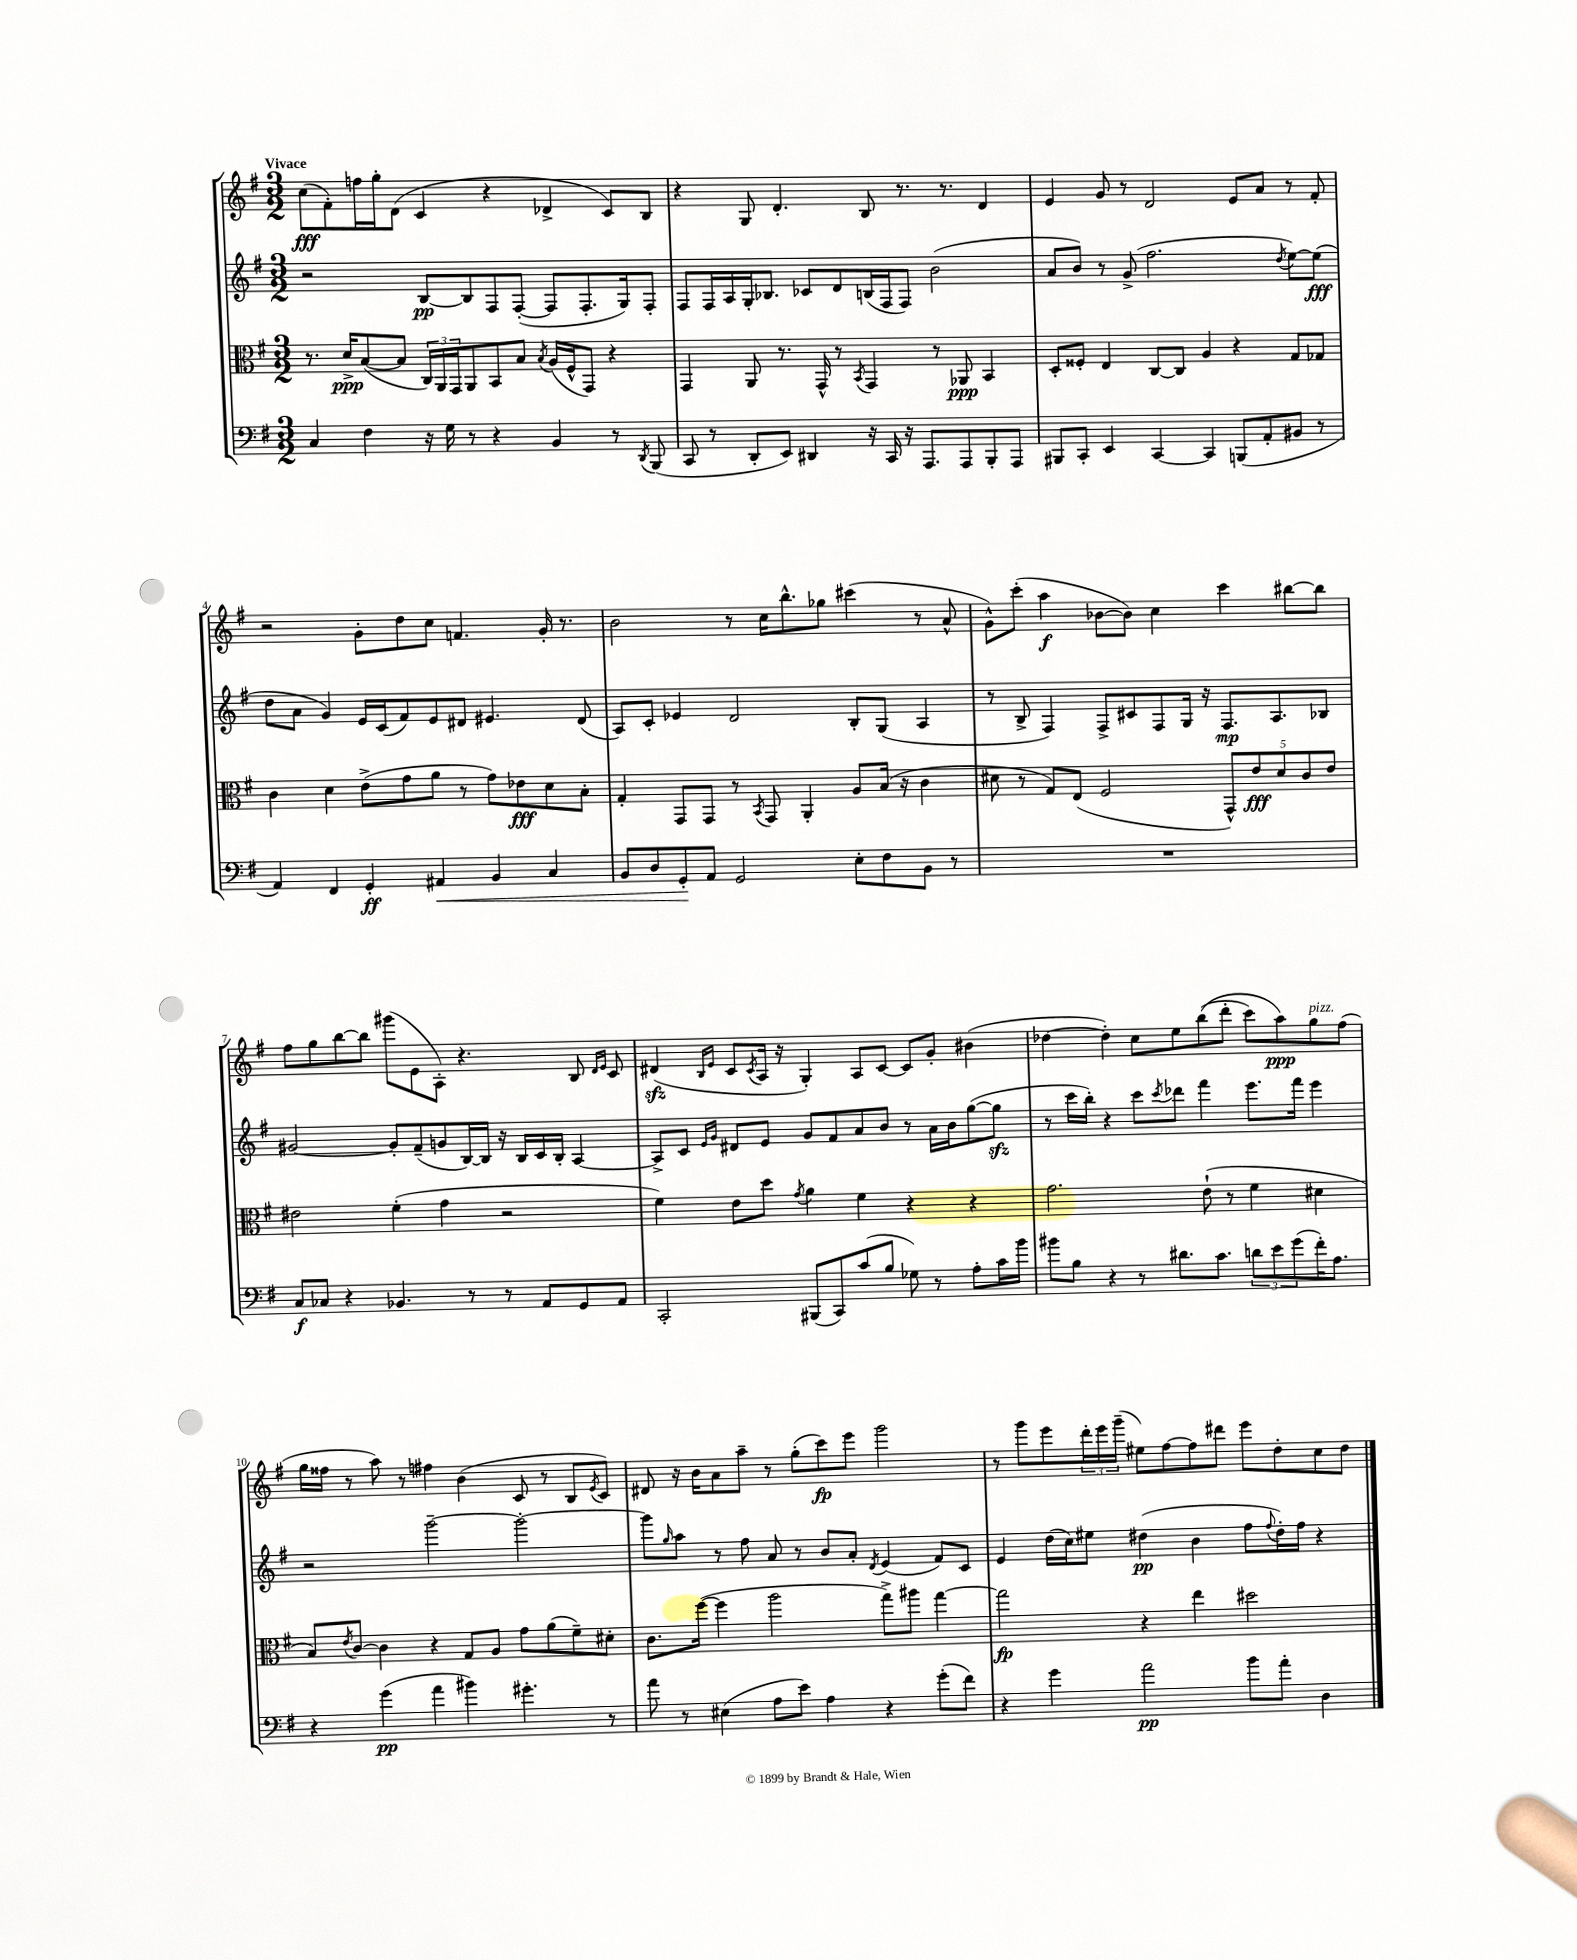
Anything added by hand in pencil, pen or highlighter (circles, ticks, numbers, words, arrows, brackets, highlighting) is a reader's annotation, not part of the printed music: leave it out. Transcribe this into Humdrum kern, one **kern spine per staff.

**kern	**dynam	**kern	**dynam	**kern	**dynam	**kern	**dynam
*part4	*part4	*part3	*part3	*part2	*part2	*part1	*part1
*staff4	*staff4	*staff3	*staff3	*staff2	*staff2	*staff1	*staff1
*clefF4	*	*clefC3	*	*clefG2	*	*clefG2	*
*k[f#]	*	*k[f#]	*	*k[f#]	*	*k[f#]	*
*M3/2	*	*M3/2	*	*M3/2	*	*M3/2	*
=1	=1	=1	=1	=1	=1	=1	=1
!	!	!	!	!	!	!LO:TX:a:B:t=Vivace	!
4C/	.	8.r	.	2r	.	(8cc\L	fff
.	.	.	.	.	.	8f#'\)	.
.	.	16d^/KL	ppp	.	.	.	.
4F#\	.	([8B/	.	.	.	16ffn\L	.
.	.	.	.	.	.	16gg'\J	.
.	.	8B/J]	.	.	.	(8d\J	.
16r	.	24C/LL)	.	[8B/L	pp	4c/	.
.	.	24AA/	.	.	.	.	.
16G\	.	.	.	.	.	.	.
.	.	24GG/J	.	.	.	.	.
8r	.	8AA/	.	8B/]	.	.	.
4r	.	8BB/	.	8F#/	.	4r	.
.	.	8B/J	.	([8F#'/J	.	.	.
.	.	8qB/	.	.	.	.	.
4BB/	.	(16A/LL	.	8F#/L]	.	4d-X^/	.
.	.	16F#^^/J	.	.	.	.	.
.	.	8GG/J)	.	8.F#'/	.	.	.
8r	.	4r	.	.	.	8c/L)	.
.	.	.	.	16G/k)	.	.	.
8qDD/	.	.	.	.	.	.	.
(8BBB/	.	.	.	8F#'/J	.	8B/J	.
=2	=2	=2	=2	=2	=2	=2	=2
8CC/	.	4GG/	.	8F#/L	.	4r	.
8r	.	.	.	16F#/L	.	.	.
.	.	.	.	16A/	.	.	.
8DD'/L	.	8AA/	.	16G'/J	.	8G/	.
.	.	.	.	8.B-X/J	.	.	.
8EE/J)	.	8.r	.	.	.	4.d'/	.
4DD#X/	.	.	.	8c-X/L	.	.	.
.	.	16GG^^/	.	.	.	.	.
.	.	8r	.	8d/	.	.	.
.	.	8qBB/	.	.	.	.	.
16r	.	4GG/	.	(16Bn/L	.	8B/	.
16CC/	.	.	.	16F#/J	.	.	.
16r	.	.	.	8F#/J)	.	8.r	.
8.AAA/L	.	.	.	.	.	.	.
.	.	8r	.	(2b\	.	.	.
.	.	.	.	.	.	8.r	.
8AAA/	.	8AA-X/	ppp	.	.	.	.
8BBB'/	.	4BB/	.	.	.	4d/	.
8AAA/J	.	.	.	.	.	.	.
=3	=3	=3	=3	=3	=3	=3	=3
8BBB#X/L	.	8D'/L	.	8a/L	.	4e/	.
8CC'/J	.	8F##X'/J	.	8b/J)	.	.	.
4EE/	.	4E/	.	8r	.	8g/	.
.	.	.	.	(8g^/	.	8r	.
[4CC/	.	[8C/L	.	2.ff#\	.	2d/	.
.	.	8C/J]	.	.	.	.	.
4CC/]	.	4A/	.	.	.	.	.
(8BBBn/L	.	4r	.	.	.	8e/L	.
8AA'/	.	.	.	.	.	8a/J	.
.	.	.	.	8qdd/	.	.	.
8BB#X/J	.	8G/L	.	[8ee\L)	.	8r	.
8r	.	8G-X/J	.	(8ee\J]	fff	8f#'/	.
!!LO:LB:g=z
=4	=4	=4	=4	=4	=4	=4	=4
4AA/)	.	4c\	.	8dd\L	.	2r	.
.	.	.	.	8a\J	.	.	.
4FF#/	.	4d\	.	4g/)	.	.	.
4GG'/	ff	(8e^\L	.	16e/LL	.	8g'\L	.
.	.	.	.	(16c/J	.	.	.
.	.	8g\	.	8f#/)	.	8dd\	.
!	!LO:HP:b	!	!	!	!	!	!
4AA#X/	<	8a\J	.	8e/	.	8cc\J	.
.	.	8r	.	8d#X/J	.	4.fn/	.
4BB/	.	8g\L)	.	4.e#X/	.	.	.
.	.	8e-X\	fff	.	.	.	.
4C/	.	8d\	.	.	.	16g'/	.
.	.	.	.	.	.	8.r	.
.	.	8B'\J	.	(8d#/	.	.	.
=5	=5	=5	=5	=5	=5	=5	=5
8BB/L	.	4G'/	.	8A/L)	.	2b\	.
8D/	.	.	.	8c'/J	.	.	.
8GG'/	.	8GG/L	.	4e-X/	.	.	.
8AA/J	[	8GG/J	.	.	.	.	.
2GG/	.	8r	.	2d/	.	8r	.
.	.	8qBB/	.	.	.	.	.
.	.	8GG/	.	.	.	16cc\KL	.
.	.	.	.	.	.	8.bb^^\	.
.	.	4AA'/	.	.	.	.	.
.	.	.	.	.	.	8gg-X\J	.
8E'\L	.	8A/L	.	8B'/L	.	(4ccc#X\	.
8F#\	.	(16B/Jk	.	(8G/J	.	.	.
.	.	16r	.	.	.	.	.
8BB\J	.	4c\	.	4A/	.	8r	.
8r	.	.	.	.	.	8a^^/	.
=6	=6	=6	=6	=6	=6	=6	=6
1.r	.	8d#X\	.	8r	.	8g^^\L)	.
.	.	8r	.	8B^/	.	(8ccc'\J	.
.	.	8G/L)	.	4F#/)	.	4aa\	f
.	.	(8E/J	.	.	.	.	.
.	.	2F#/	.	8F#^/L	.	[8b-X\L	.
.	.	.	.	8c#X/	.	8b-\J])	.
.	.	.	.	8F#/	.	4cc\	.
.	.	.	.	16G/Jk	.	.	.
.	.	.	.	16r	.	.	.
.	.	10GG^^/L)	.	8.F#/L	mp	4ccc\	.
.	.	10e/	fff	.	.	.	.
.	.	.	.	8.A/	.	.	.
.	.	10d#/	.	.	.	.	.
.	.	.	.	.	.	[8bb#X\L	.
.	.	10c/	.	.	.	.	.
.	.	.	.	8B-X/J	.	8bb#\J]	.
.	.	10e/J	.	.	.	.	.
!!LO:LB:g=z
=7	=7	=7	=7	=7	=7	=7	=7
8C/L	f	2e#X\	.	[2g#X/	.	8ff#\L	.
8C-X/J	.	.	.	.	.	8gg\	.
4r	.	.	.	.	.	[8bb\	.
.	.	.	.	.	.	8bb\J]	.
4.BB-X/	.	(4f#'\	.	8g#'/L]	.	(8ggg#X\L	.
.	.	.	.	(8f#~/	.	8e\	.
.	.	4g\	.	8gn/	.	8A'\J)	.
8r	.	.	.	[16B/L)	.	4.r	.
.	.	.	.	16B/JJ]	.	.	.
8r	.	2r	.	16r	.	.	.
.	.	.	.	16B/LL	.	.	.
8AA/L	.	.	.	16c/	.	.	.
.	.	.	.	16B'/JJ	.	.	.
8GG/	.	.	.	[4A/	.	8B/	.
.	.	.	.	.	.	16qqd/LL	.
.	.	.	.	.	.	16qqe/JJ	.
8AA/J	.	.	.	.	.	8c/	.
=8	=8	=8	=8	=8	=8	=8	=8
2CC'/	.	4f#\)	.	8A^/L]	.	(4d#Xzz/	.
.	.	.	.	8c/J	.	.	.
.	.	.	.	16qqe/LL	.	16qqB/LL	.
.	.	.	.	16qqg/JJ	.	16qqe/JJ	.
.	.	8e\L	.	8d#X/L	.	8c/L	.
.	.	.	.	.	.	8qc/	.
.	.	8dd\J	.	8e/J	.	16A/Jk	.
.	.	.	.	.	.	16r	.
.	.	8qg/	.	.	.	.	.
(8BBB#X/L	.	4a\	.	8g/L	.	4G'/)	.
8CC/)	.	.	.	8f#/	.	.	.
(8c/	.	4f#\	.	8a/	.	8A/L	.
8B/J	.	.	.	8b/J	.	[8c/J	.
8G-X\)	.	4r	.	8r	.	8c/L]	.
8r	.	.	.	16a\LL	.	8g'/J	.
.	.	.	.	16b\J	.	.	.
8A'\L	.	4r	.	([8gg\	.	(4b#X\	.
16c\L	.	.	.	8ggzz\J]	.	.	.
16b\JJ	.	.	.	.	.	.	.
=9	=9	=9	=9	=9	=9	=9	=9
8b#X\L	.	2.g\	.	8r	.	[4dd-X\	.
8B\J	.	.	.	16ccc\LL	.	.	.
.	.	.	.	16bb'\JJ)	.	.	.
4r	.	.	.	4r	.	4dd-'\])	.
8r	.	.	.	8ccc\L	.	8cc\L	.
.	.	.	.	8qccc/	.	.	.
8.d#X\L	.	.	.	8ddd-X\J	.	8ee\	.
.	.	(8e`\	.	4fff#\	.	((8bb\	.
8.c\J	.	.	.	.	.	.	.
.	.	8r	.	.	.	8ddd'\J	.
12dn\L	.	4f#\	.	8.eee\L	.	8ccc\L)	.
12e\	.	.	.	.	.	.	.
.	.	.	.	.	.	8aa\)	ppp
(12g\	.	.	.	.	.	.	.
.	.	.	.	16fff#\Jk	.	.	.
!	!	!	!	!	!	!LO:TX:a:i:t=pizz.	!
16f#'\K)	.	4d#X\	.	4eee\	.	8gg\	.
8.A\J	.	.	.	.	.	.	.
.	.	.	.	.	.	(8ff#\J	.
!!LO:LB:g=z
=10	=10	=10	=10	=10	=10	=10	=10
4r	.	8B/L)	.	2r	.	16gg\LL	.
.	.	.	.	.	.	16ff##X\JJ	.
.	.	8qe/	.	.	.	.	.
.	.	[8c/J	.	.	.	8r	.
(4g\	pp	4c\]	.	.	.	8aa\)	.
.	.	.	.	.	.	8r	.
4a\	.	4r	.	[2ggg~\	.	4ff#X\	.
4b#X\)	.	8G/L	.	.	.	(4b\	.
.	.	8A/J	.	.	.	.	.
4.g#X'\	.	8g\L	.	2ggg'\_	.	8c/	.
.	.	(8a\	.	.	.	8r	.
.	.	8f#~\)	.	.	.	8B/L	.
.	.	.	.	.	.	8qe/	.
8r	.	8d#X'\J	.	.	.	8c/J)	.
=11	=11	=11	=11	=11	=11	=11	=11
8a\	.	8.c\L	.	8ggg\L]	.	8d#X/	.
.	.	.	.	16qqgg/	.	.	.
8r	.	.	.	8aa\J	.	16r	.
.	.	([16ff#\Jk	.	.	.	16b\KL	.
(4E#X\	.	4ff#\]	.	8r	.	8a\	.
.	.	.	.	8ff#\	.	8aa~\J	.
8A\L	.	2aa\	.	8a/	.	8r	.
8e\J)	.	.	.	8r	.	(8gg'\L	.
4A\	.	.	.	8b/L	.	8ccc\)	fp
.	.	.	.	8a'/J	.	8eee\J	.
.	.	.	.	8qd/	.	.	.
4r	.	8gg^\L)	.	(4e/	.	2ggg\	.
.	.	8aa#X\J	.	.	.	.	.
(8g'\L	.	[4gg\	.	8f#/L)	.	.	.
8f#\J)	.	.	.	8c/J	.	.	.
=12	=12	=12	=12	=12	=12	=12	=12
4r	.	2gg\]	fp	4e/	.	8r	.
.	.	.	.	.	.	8ggg\L	.
4g\	.	.	.	(16dd\LL	.	8eee\	.
.	.	.	.	16cc\J)	.	.	.
.	.	.	.	8ee#X\J	.	24ddd'\L	.
.	.	.	.	.	.	24eee\	.
.	.	.	.	.	.	(24ggg~\JJ	.
2a\	pp	4r	.	(4dd#X\	pp	8ee#X\L)	.
.	.	.	.	.	.	[8ff#\	.
.	.	4ee\	.	4b\	.	8ff#\]	.
.	.	.	.	.	.	8ddd#X\J	.
8b\L	.	2dd#X\	.	8ff#\L	.	8eee\L	.
.	.	.	.	8qqff#/	.	.	.
8a'\J	.	.	.	16dd#'\L)	.	8dd'\	.
.	.	.	.	16ff#\JJ	.	.	.
4D\	.	.	.	4r	.	8cc\	.
.	.	.	.	.	.	8dd\J	.
==	==	==	==	==	==	==	==
*-	*-	*-	*-	*-	*-	*-	*-
